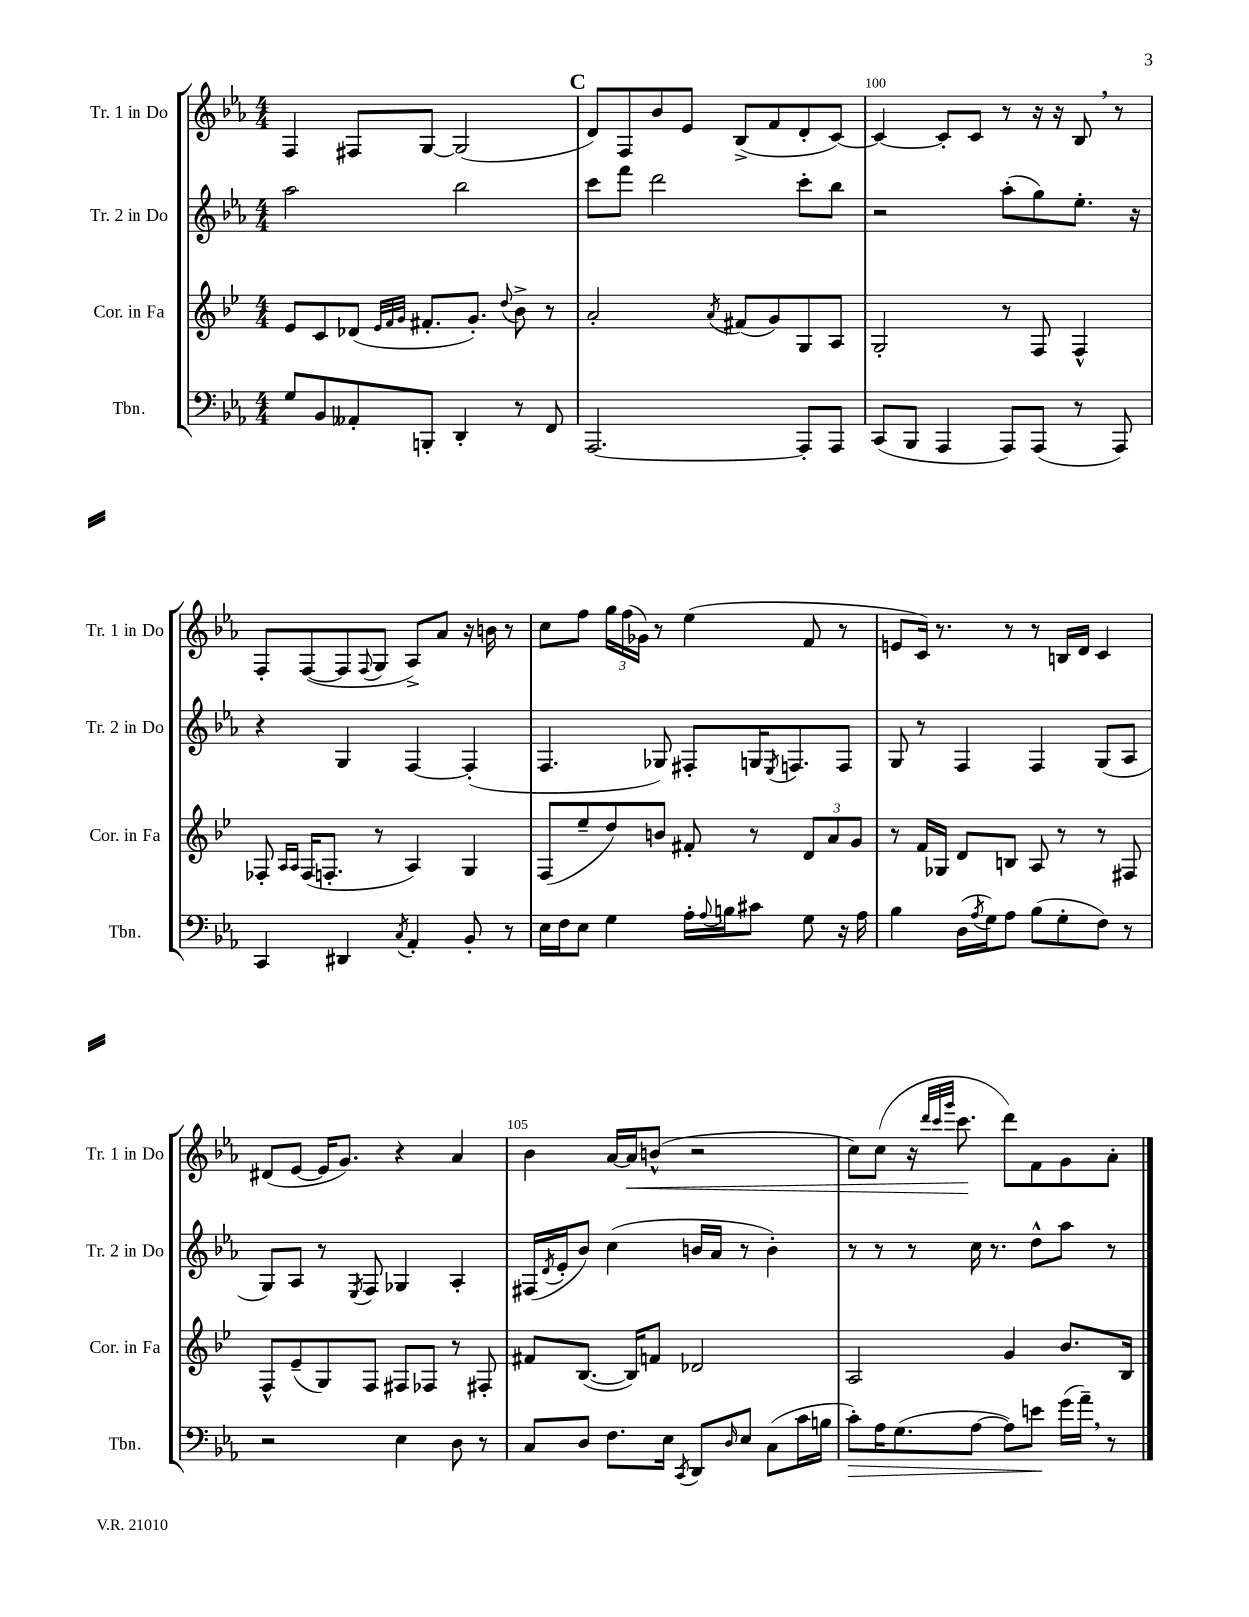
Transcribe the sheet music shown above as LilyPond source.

<<
\new StaffGroup <<
\new Staff = "s0" \with { instrumentName = "Tr. 1 in Do" shortInstrumentName = "Tr. 1 in Do" } {
    \clef treble \key ees \major \numericTimeSignature \time 4/4
    f4 fis8 g8~ g2( |
    \mark \markup { \bold "C" } d'8) f8 bes'8 ees'8 bes8->( f'8 d'8-. c'8~) |
    c'4~ c'8-. c'8 r8 r16 r16 bes8 \breathe r8 |
    f8-. f8~( f8 \appoggiatura { f8 } g8 aes8->) aes'8 r16 b'16 r8 |
    c''8 f''8 \tuplet 3/2 { g''16 f''16( ges'16) } r8 ees''4( f'8 r8 |
    e'8 c'16) r8. r8 r8 b16 d'16 c'4 |
    dis'8( ees'8~ ees'16 g'8.) r4 aes'4 |
    bes'4 aes'16~ aes'16\< b'8-^( r2 |
    c''8) c''8( r16 \grace { d'''32 c'''32 g'''32 } c'''8.\! d'''8) f'8 g'8 aes'8-. \bar "|." |
}
\new Staff = "s1" \with { instrumentName = "Tr. 2 in Do" shortInstrumentName = "Tr. 2 in Do" } {
    \clef treble \key ees \major \numericTimeSignature \time 4/4
    aes''2 bes''2 |
    \mark \markup { \bold "C" } c'''8 f'''8 d'''2 c'''8-. bes''8 |
    r2 aes''8-.( g''8) ees''8.-. r16 |
    r4 g4 f4~ f4-.( |
    f4. ges8) fis8-. g16 \acciaccatura { ees8 } f8. f8 |
    g8 r8 f4 f4 g8( aes8 |
    g8) aes8 r8 \acciaccatura { ees8 } f8 ges4 aes4-. |
    fis16( \acciaccatura { d'8 } ees'16-. bes'8) c''4( b'16 aes'16 r8 b'4-.) |
    r8 r8 r8 c''16 r8. d''8-^ aes''8 r8 \bar "|." |
}
\new Staff = "s2" \with { instrumentName = "Cor. in Fa" shortInstrumentName = "Cor. in Fa" } {
    \clef treble \key bes \major \numericTimeSignature \time 4/4
    ees'8 c'8 des'8( \grace { ees'32 f'32 g'32 } fis'8.-. g'8.-.) \appoggiatura { d''8 } bes'8-> r8 |
    \mark \markup { \bold "C" } a'2-. \acciaccatura { a'8 } fis'8( g'8) g8 a8 |
    g2-. r8 f8 f4-^ |
    fes8-. \grace { a16 a16 } fes16( f8.-. r8 a4) g4 |
    f8( ees''8-- d''8) b'8 fis'8-. r8 \tuplet 3/2 { d'8 a'8 g'8 } |
    r8 f'16 ges16 d'8 b8 a8 r8 r8 fis8 |
    f8-^ ees'8--( g8) f8 fis8 fes8 r8 fis8-. |
    fis'8 bes8.~( bes16) f'8 des'2 |
    a2 g'4 bes'8. bes16 \bar "|." |
}
\new Staff = "s3" \with { instrumentName = "Tbn." shortInstrumentName = "Tbn." } {
    \clef bass \key ees \major \numericTimeSignature \time 4/4
    g8 bes,8 aeses,8-. b,,8-. d,4-. r8 f,8 |
    \mark \markup { \bold "C" } aes,,2.~ aes,,8-. aes,,8 |
    c,8( bes,,8 aes,,4 aes,,8) aes,,8( r8 aes,,8) |
    c,4 dis,4 \acciaccatura { c8 } aes,4-. bes,8-. r8 |
    ees16 f16 ees8 g4 aes16-. \appoggiatura { aes8 } b16 cis'8 g8 r16 aes16 |
    bes4 d16( \acciaccatura { aes8 } g16) aes8 bes8( g8-. f8) r8 |
    r2 ees4 d8 r8 |
    c8 d8 f8. ees16 \acciaccatura { c,8 } d,8 \grace { d16 } ees8 c8( c'16 b16 |
    c'8-.\>) aes16 g8.( aes8~ aes8) e'8\! g'16( aes'16--) \breathe r8 \bar "|." |
}
>>
>>
\layout { \context { \Score currentBarNumber = #98 \override BarNumber.break-visibility = ##(#f #t #t) barNumberVisibility = #(every-nth-bar-number-visible 5) } }
